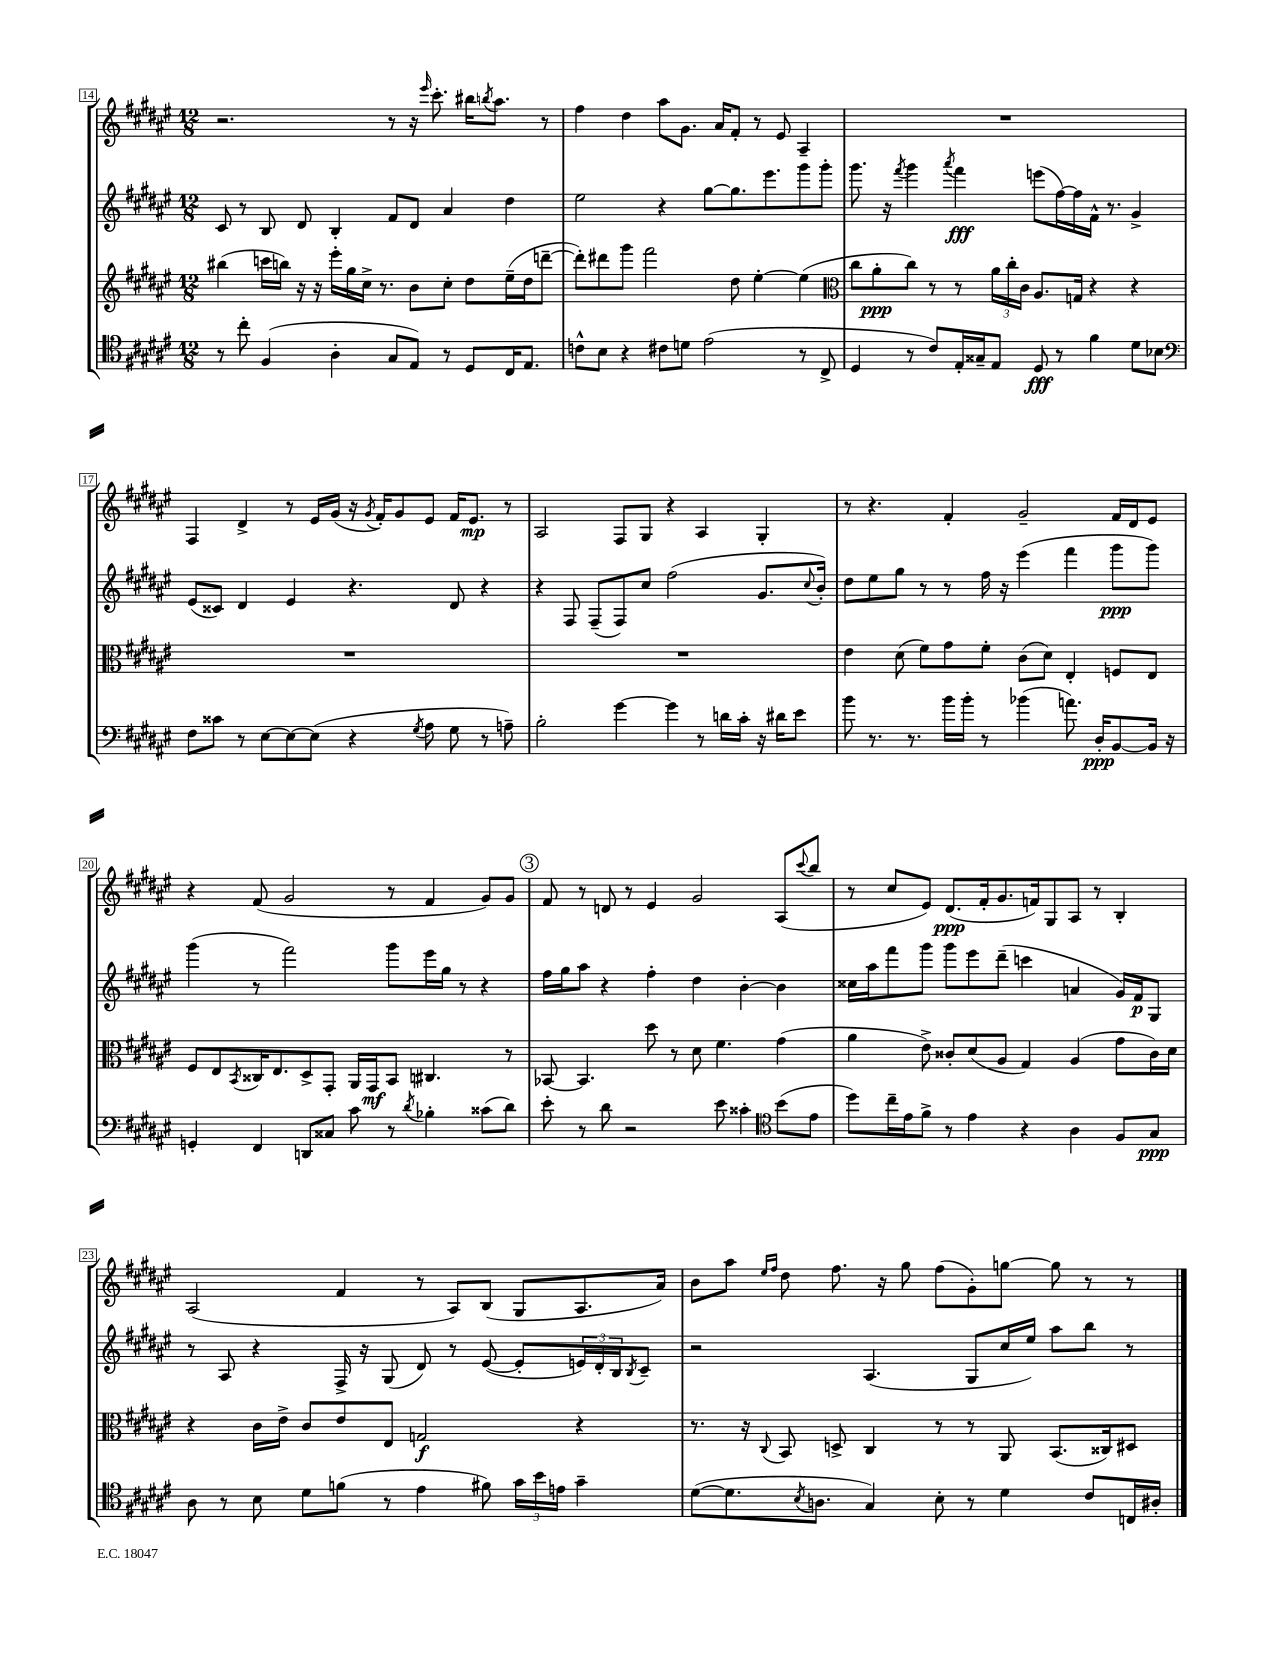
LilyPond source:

<<
\new StaffGroup <<
\new Staff = "s0" {
    \clef treble \key fis \major \numericTimeSignature \time 12/8
    r2. r8 r16 \grace { eis'''16 } cis'''8.-. bis''16 \acciaccatura { b''8 } ais''8. r8 |
    fis''4 dis''4 ais''8 gis'8. ais'16 fis'8-. r8 eis'8 ais4-- |
    R1. |
    fis4 dis'4-> r8 eis'16 gis'16( r16 \acciaccatura { gis'8 } fis'16-.) gis'8 eis'8 fis'16 eis'8.\mp r8 |
    ais2 fis8 gis8 r4 ais4 gis4-. |
    r8 r4. fis'4-. gis'2-- fis'16 dis'16 eis'8 |
    r4 fis'8( gis'2 r8 fis'4 gis'8) gis'8 |
    \mark \markup { \circle "3" } fis'8 r8 d'8 r8 eis'4 gis'2 ais8( \appoggiatura { cis'''8 } b''8 |
    r8 cis''8 eis'8) dis'8.\ppp( fis'16-. gis'8. f'16) gis8 ais8 r8 b4-. |
    ais2( fis'4 r8 ais8) b8( gis8 ais8. ais'16) |
    b'8 ais''8 \grace { eis''16 fis''16 } dis''8 fis''8. r16 gis''8 fis''8( gis'8-.) g''8~ g''8 r8 r8 \bar "|." |
}
\new Staff = "s1" {
    \clef treble \key fis \major \numericTimeSignature \time 12/8
    cis'8 r8 b8 dis'8 b4-. fis'8 dis'8 ais'4 dis''4 |
    eis''2 r4 gis''8~ gis''8. eis'''8. gis'''8 gis'''8-. |
    gis'''8. r16 \acciaccatura { fis'''8 } gis'''4 \acciaccatura { ais'''8 } fis'''4\fff e'''8( fis''16~) fis''16 fis'16-^ r8. gis'4-> |
    eis'8( cisis'8) dis'4 eis'4 r4. dis'8 r4 |
    r4 fis8 fis8--( fis8) cis''8 fis''2( gis'8. \appoggiatura { cis''8 } b'16-.) |
    dis''8 eis''8 gis''8 r8 r8 fis''16 r16 eis'''4( fis'''4 gis'''8\ppp gis'''8) |
    gis'''4( r8 fis'''2) gis'''8 eis'''16 gis''16 r8 r4 |
    \mark \markup { \circle "3" } fis''16 gis''16 ais''8 r4 fis''4-. dis''4 b'4~-. b'4 |
    cisis''16 ais''16 fis'''8 gis'''8 gis'''8 eis'''8 dis'''8--( c'''4 a'4 gis'16) fis'16\p gis8 |
    r8 ais8 r4 fis16-> r16 gis8( dis'8) r8 eis'8~( eis'8-. \tuplet 3/2 { e'16) dis'16-. b16 } \acciaccatura { b8 } cis'8-- |
    r2 ais4.( gis8 cis''16 eis''16) ais''8 b''8 r8 \bar "|." |
}
\new Staff = "s2" {
    \clef treble \key fis \major \numericTimeSignature \time 12/8
    bis''4( c'''16 b''16) r16 r16 eis'''16-. gis''16 cis''16-> r8. b'8 cis''8-. dis''8 eis''16--( dis''16 d'''8~-- |
    d'''8-.) dis'''8 gis'''8 fis'''2 dis''8 eis''4~-. eis''4( |
    \clef alto cis''8 ais'8-.\ppp cis''8) r8 r8 \tuplet 3/2 { ais'16 cis''16-. cis'16 } ais8. g16 r4 r4 |
    R1. |
    R1. |
    eis'4 dis'8( fis'8) gis'8 fis'8-. cis'8( dis'8) eis4-. f8 eis8 |
    fis8 eis8 \acciaccatura { b,8 } cisis16 eis8. dis8-> gis,8-. ais,16 gis,16\mf b,8 cis4. r8 |
    \mark \markup { \circle "3" } bes,8~ bes,4. dis''8 r8 dis'8 fis'4. gis'4( |
    ais'4 eis'8->) cisis'8-. dis'8( ais8 gis4) ais4( gis'8 cisis'16) dis'16 |
    r4 cis'16 eis'16-> cis'8 eis'8 eis8 g2\f r4 |
    r8. r16 \appoggiatura { cis8 } b,8 d8-> cis4 r8 r8 ais,8 b,8.( cisis16) dis8 \bar "|." |
}
\new Staff = "s3" {
    \clef tenor \key fis \major \numericTimeSignature \time 12/8
    r8 cis''8-. fis4( ais4-. gis8 eis8) r8 dis8 cis16 eis8. |
    c'8-^ b8 r4 cis'8 d'8 eis'2( r8 cis8-> |
    dis4 r8 cis'8) eis16-. gisis16-- eis8 dis8\fff r8 fis'4 dis'8 bes8 |
    \clef bass fis8 cisis'8 r8 eis8~ eis8~ eis8( r4 \acciaccatura { gis8 } ais8 gis8 r8 a8--) |
    b2-. gis'4~ gis'4 r8 d'16 cis'16-. r16 dis'16 eis'8 |
    b'8 r8. r8. b'16 b'16-. r8 bes'4( a'8.) dis16-.\ppp b,8~ b,16 r16 |
    g,4-. fis,4 d,8 cisis8 cis'8 r8 \acciaccatura { dis'8 } bes4-. cisis'8( dis'8) |
    \mark \markup { \circle "3" } eis'8-. r8 dis'8 r2 eis'8 cisis'4-. \clef tenor b'8( eis'8 |
    dis''8) cis''16-- eis'16 fis'8-> r8 eis'4 r4 ais4 fis8 gis8\ppp |
    ais8 r8 b8 dis'8 f'8( r8 eis'4 fis'8) \tuplet 3/2 { gis'16 b'16 e'16 } gis'4-- |
    dis'8~( dis'8. \acciaccatura { b8 } a8. gis4) b8-. r8 dis'4 cis'8 c16 ais16-. \bar "|." |
}
>>
>>
\layout { \context { \Score currentBarNumber = #14 \override BarNumber.stencil = #(make-stencil-boxer 0.1 0.3 ly:text-interface::print) } }
